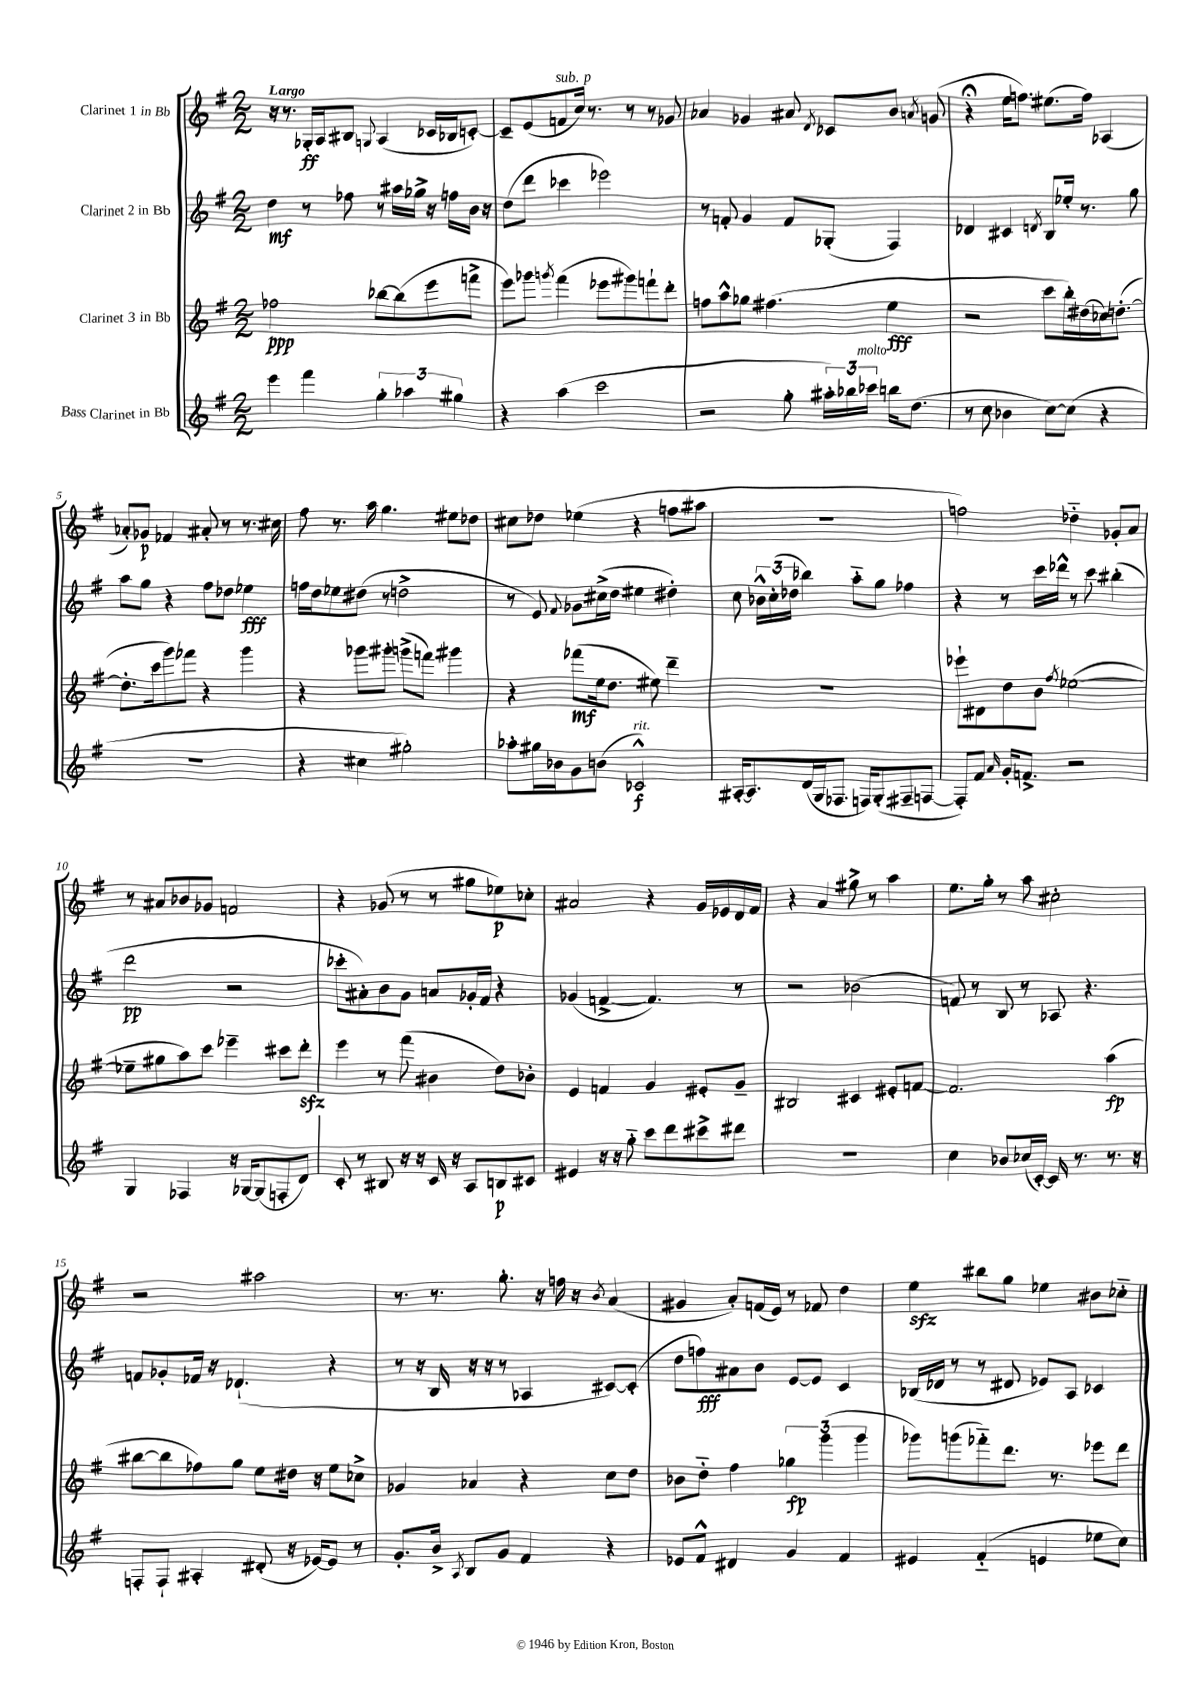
<<
\new StaffGroup <<
\new Staff = "s0" \with { instrumentName = "Clarinet 1 in Bb" } {
    \clef treble \key g \major \numericTimeSignature \time 2/2 \tempo "Largo"
    \autoBeamOff r16 r8. ges16[-.\ff a16 bis8] \appoggiatura { g8 } a4( ces'16[ bes16 c'8]~-.) |
    c'8[-- e'8( f'8^\markup { \italic "sub. p" } c''16]) r8. r8 r8 ges'8 |
    aes'4 ges'4 ais'8 \acciaccatura { d'8 } ces'8[ b'8] \acciaccatura { a'8 } g'8( |
    r4\fermata e''16[ f''8.]) eis''8.[( f''16]) aes4( |
    aes'8[-.) ges'8]\p fes'4 ais'8-. r8 r8. cis''16 |
    fis''8 r8. a''16 g''4. eis''8[ des''8] |
    cis''8[ des''8] ees''4( r4 f''8[ ais''8] |
    R1 |
    f''2) des''4-_ ges'8[-. a'8] |
    r8 ais'8[ bes'8 ges'8] f'2 |
    r4 ges'8( r8 r8 gis''8[ ees''8\p) ces''8]-. |
    ais'2 r4 g'16[ ees'16 d'16 fis'16] |
    r4 a'4 gis''8-> r8 a''4 |
    e''8.[ g''16]-. r8 a''8 cis''2-. |
    r2 ais''2 |
    r8. r8. g''8.-. r16 f''16 r16 \acciaccatura { b'8 } a'4( |
    gis'4 a'8[-.) f'16( e'16]) r8 fes'8 d''4 |
    e''4\sfz bis''8[ g''8] ees''4 bis'8[ ces''8]-_ \bar "|." |
}
\new Staff = "s1" \with { instrumentName = "Clarinet 2 in Bb" } {
    \clef treble \key g \major \numericTimeSignature \time 2/2
    \autoBeamOff d''4\mf r8 fes''8 r8 ais''16[ ges''16]-> r16 f''16[ b'16] r16 |
    d''8[( d'''8] ces'''4 ees'''2) |
    r8 f'8-. g'4 f'8[ ges8]-.( fis4) |
    des'4 cis'4 \acciaccatura { d'8 } b8[ ees''16]-. r8. g''8 |
    a''8[ g''8] r4 fis''8[ des''8] ees''4\fff |
    f''16[ d''16 ees''8 dis''8]( r8 d''2-> |
    r8 e'8) \appoggiatura { fis'8 } ges'8[ cis''16->( d''16] eis''4 dis''4-.) |
    c''8 \tuplet 3/2 { bes'16[-^ c''16-.( des''16] } bes''4) a''8[-_ g''8] fes''4 |
    r4 r8 c'''16[ des'''16]-^ r8 c'''8 bis''4-.( |
    d'''2\pp r2 |
    ces'''8[-. ais'8-.) b'8 g'8] a'8[ ges'16-. fis'16] r4 |
    ges'4( f'4~-> f'4.) r8 |
    r2 bes'2( |
    f'8) r8 b8 r8 aes8 r4. |
    f'8[ ges'8-. fes'16] r16 des'4.-!( r4 |
    r8 r16 b16 r16 r16 r8 aes4 cis'8[~) cis'8]-.( |
    d''8[ f''8\fff) ais'8 b'8] e'8[~ e'8] c'4 |
    bes16[( des'16] r8 r8 dis'8 ees'8[) a8] ces'4 \bar "|." |
}
\new Staff = "s2" \with { instrumentName = "Clarinet 3 in Bb" } {
    \clef treble \key g \major \numericTimeSignature \time 2/2
    \autoBeamOff fes''2\ppp bes''8[~ bes''8( e'''8 f'''8]-> |
    e'''8[) ges'''8] \acciaccatura { g'''8 } fis'''4( ees'''8[ gis'''8) f'''8-! d'''8]-. |
    f''8[ a''8-^ ges''8] fis''4.( e''4\fff |
    r2 c'''8[ b''16-.) dis''16( ces''16) d''8.]~-.( |
    d''8.[-. c'''16 g'''8) fes'''8] r4 g'''4 |
    r4 ges'''8[ gis'''8]-. g'''8[->( f'''8]) gis'''4 |
    r4 fes'''8[\mf( e''16 d''8.] eis''8) d'''4-- |
    R1 |
    ees'''8[-! dis'8 d''8 b'8] \acciaccatura { fis''8 } ees''2~( |
    ees''8[-- gis''8 a''8) c'''8] ees'''4-- cis'''8[ d'''8]-.\sfz |
    e'''4 r8 fis'''8( bis'4 d''8[) bes'8]-. |
    e'4 f'4 g'4 eis'8[-. g'8]-- |
    bis2 cis'4 eis'8[-. f'8]~ |
    f'2. a''4\fp( |
    bis''8[~ bis''8 fes''8) g''8] e''8[ dis''16] r16 e''8[ ces''8]-> |
    ges'4 aes'4 r4 c''8[ d''8] |
    bes'8[ d''8]-_ fis''4 \tuplet 3/2 { ges''4\fp g'''4( g'''4 } |
    ges'''8[) g'''8( fes'''8-_) d'''8.] r8. ees'''8[ d'''8] \bar "|." |
}
\new Staff = "s3" \with { instrumentName = "Bass Clarinet in Bb" } {
    \clef treble \key g \major \numericTimeSignature \time 2/2
    \autoBeamOff e'''4 fis'''4 \tuplet 3/2 { g''4-. aes''4 gis''4 } |
    r4 a''4( c'''2 |
    r2 g''8-. \tuplet 3/2 { ais''16[-.) bes''16 ces'''16]^\markup { \italic "molto" } } b''16[ d''8.]( |
    r8 c''8 bes'4 c''8[~) c''8]( r4 |
    R1 |
    r4 cis''4 gis''2-.) |
    aes''8[-. gis''16 bes'16 g'8 b'8]( ces'2-^\f^\markup { \italic "rit." }) |
    ais16[~-. ais8. d'16( g16 fes8.] f16[) g8-.( fis8-- f8]~ |
    f8[-.) fis'8] \grace { a'16 } g'16[-. f'8.]-> r2 |
    g4 fes4 r16 ges16[~ ges8( f8-. d'8]) |
    c'8-. r8 bis8 r16 r16 c'16 r16 a8[ b8\p cis'8] |
    eis'4 r16 r16 g''8-_ c'''8[ d'''8 cis'''8-> dis'''8] |
    R1 |
    c''4 bes'8[ ces''16( c'16]~-.) c'16 r8. r8. r16 |
    f8[-. f8]-! ais4-. dis'8-.( r16 ees'16[~) ees'8] r8 |
    g'8.[-. b'16]-> \acciaccatura { a8 } b8[ g'8] fis'4 r4 |
    ees'8[ fis'8]-^ dis'4 g'4 fis'4 |
    eis'4 fis'4-_( e'4 ees''8[ c''8]) \bar "|." |
}
>>
>>
